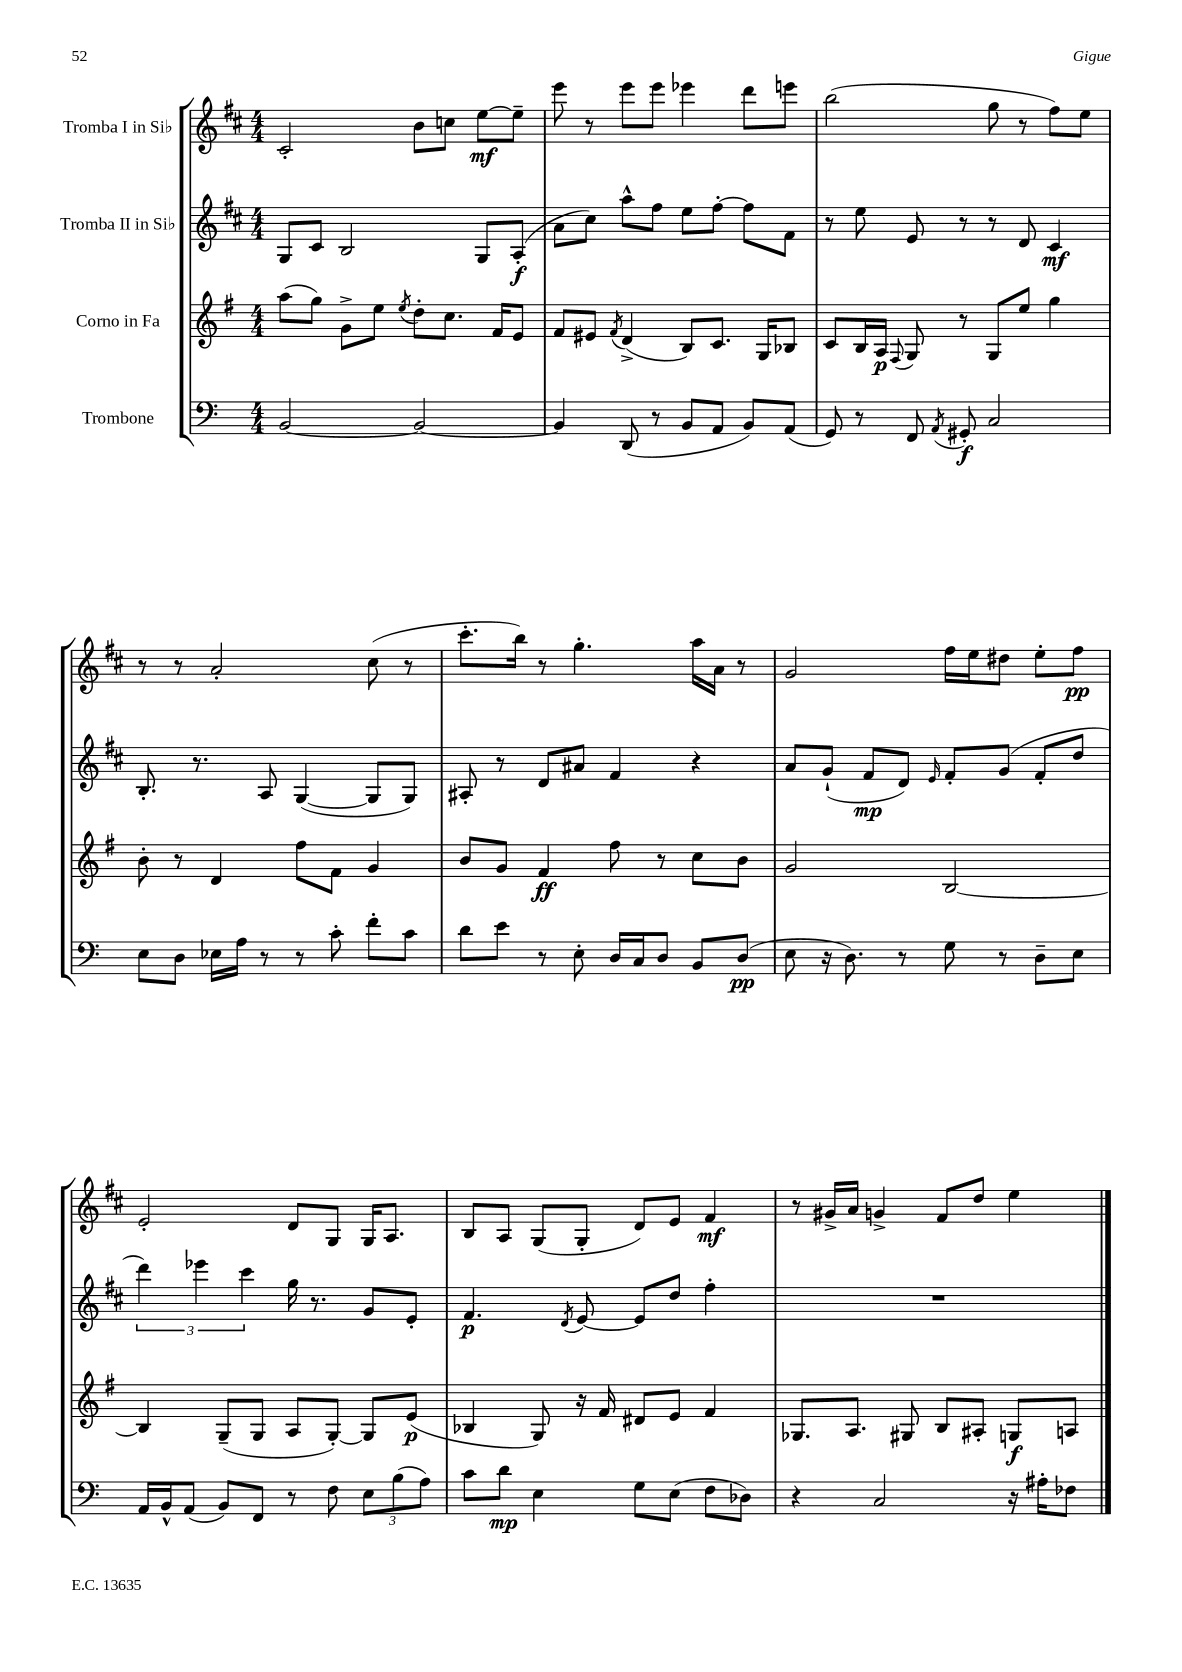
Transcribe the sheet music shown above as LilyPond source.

<<
\new StaffGroup <<
\new Staff = "s0" \with { instrumentName = "Tromba I in Sib" } {
    \clef treble \key d \major \numericTimeSignature \time 4/4
    \autoBeamOff cis'2-. b'8[ c''8] e''8[~\mf e''8]-- |
    e'''8 r8 e'''8[ e'''8] ees'''4 d'''8[ e'''8] |
    b''2( g''8 r8 fis''8[) e''8] |
    r8 r8 a'2-. cis''8( r8 |
    cis'''8.[-. b''16]) r8 g''4.-. a''16[ a'16] r8 |
    g'2 fis''16[ e''16 dis''8] e''8[-. fis''8]\pp |
    e'2-. d'8[ g8] g16[ a8.] |
    b8[ a8] g8[( g8]-. d'8[) e'8] fis'4\mf |
    r8 gis'16[-> a'16] g'4-> fis'8[ d''8] e''4 \bar "|." |
}
\new Staff = "s1" \with { instrumentName = "Tromba II in Sib" } {
    \clef treble \key d \major \numericTimeSignature \time 4/4
    \autoBeamOff g8[ cis'8] b2 g8[ a8]-.\f( |
    a'8[ cis''8]) a''8[-^ fis''8] e''8[ fis''8]~-. fis''8[ fis'8] |
    r8 e''8 e'8 r8 r8 d'8 cis'4\mf |
    b8.-. r8. a8 g4~( g8[ g8]) |
    ais8-. r8 d'8[ ais'8] fis'4 r4 |
    a'8[ g'8]-!( fis'8[\mp d'8]) \grace { e'16 } fis'8[-. g'8]( fis'8[-. d''8] |
    \tuplet 3/2 { d'''4) ees'''4 cis'''4 } g''16 r8. g'8[ e'8]-. |
    fis'4.\p \acciaccatura { d'8 } e'8~ e'8[ d''8] fis''4-. |
    R1 \bar "|." |
}
\new Staff = "s2" \with { instrumentName = "Corno in Fa" } {
    \clef treble \key g \major \numericTimeSignature \time 4/4
    \autoBeamOff a''8[( g''8]) g'8[-> e''8] \acciaccatura { e''8 } d''8[-. c''8.] fis'16[ e'8] |
    fis'8[ eis'8] \acciaccatura { fis'8 } d'4->( b8[) c'8.] g16[ bes8] |
    c'8[ b16 a16]\p \appoggiatura { fis8 } g8 r8 g8[ e''8] g''4 |
    b'8-. r8 d'4 fis''8[ fis'8] g'4 |
    b'8[ g'8] fis'4\ff fis''8 r8 c''8[ b'8] |
    g'2 b2~ |
    b4 g8[--( g8] a8[ g8]~-.) g8[ e'8]\p( |
    bes4 g8) r16 fis'16 dis'8[ e'8] fis'4 |
    ges8.[ a8.] gis8 b8[ ais8]-. g8[\f a8] \bar "|." |
}
\new Staff = "s3" \with { instrumentName = "Trombone" } {
    \clef bass \key c \major \numericTimeSignature \time 4/4
    \autoBeamOff b,2~ b,2~ |
    b,4 d,8( r8 b,8[ a,8] b,8[) a,8]( |
    g,8) r8 f,8 \acciaccatura { a,8 } gis,8-.\f c2 |
    e8[ d8] ees16[ a16] r8 r8 c'8-. f'8[-. c'8] |
    d'8[ e'8] r8 e8-. d16[ c16 d8] b,8[ d8]\pp( |
    e8 r16 d8.) r8 g8 r8 d8[-- e8] |
    a,16[ b,16-^ a,8]( b,8[) f,8] r8 f8 \tuplet 3/2 { e8[ b8( a8]) } |
    c'8[ d'8]\mp e4 g8[ e8]( f8[ des8]) |
    r4 c2 r16 ais16[-. fes8] \bar "|." |
}
>>
>>
\layout { \context { \Score \remove "Bar_number_engraver" } }
